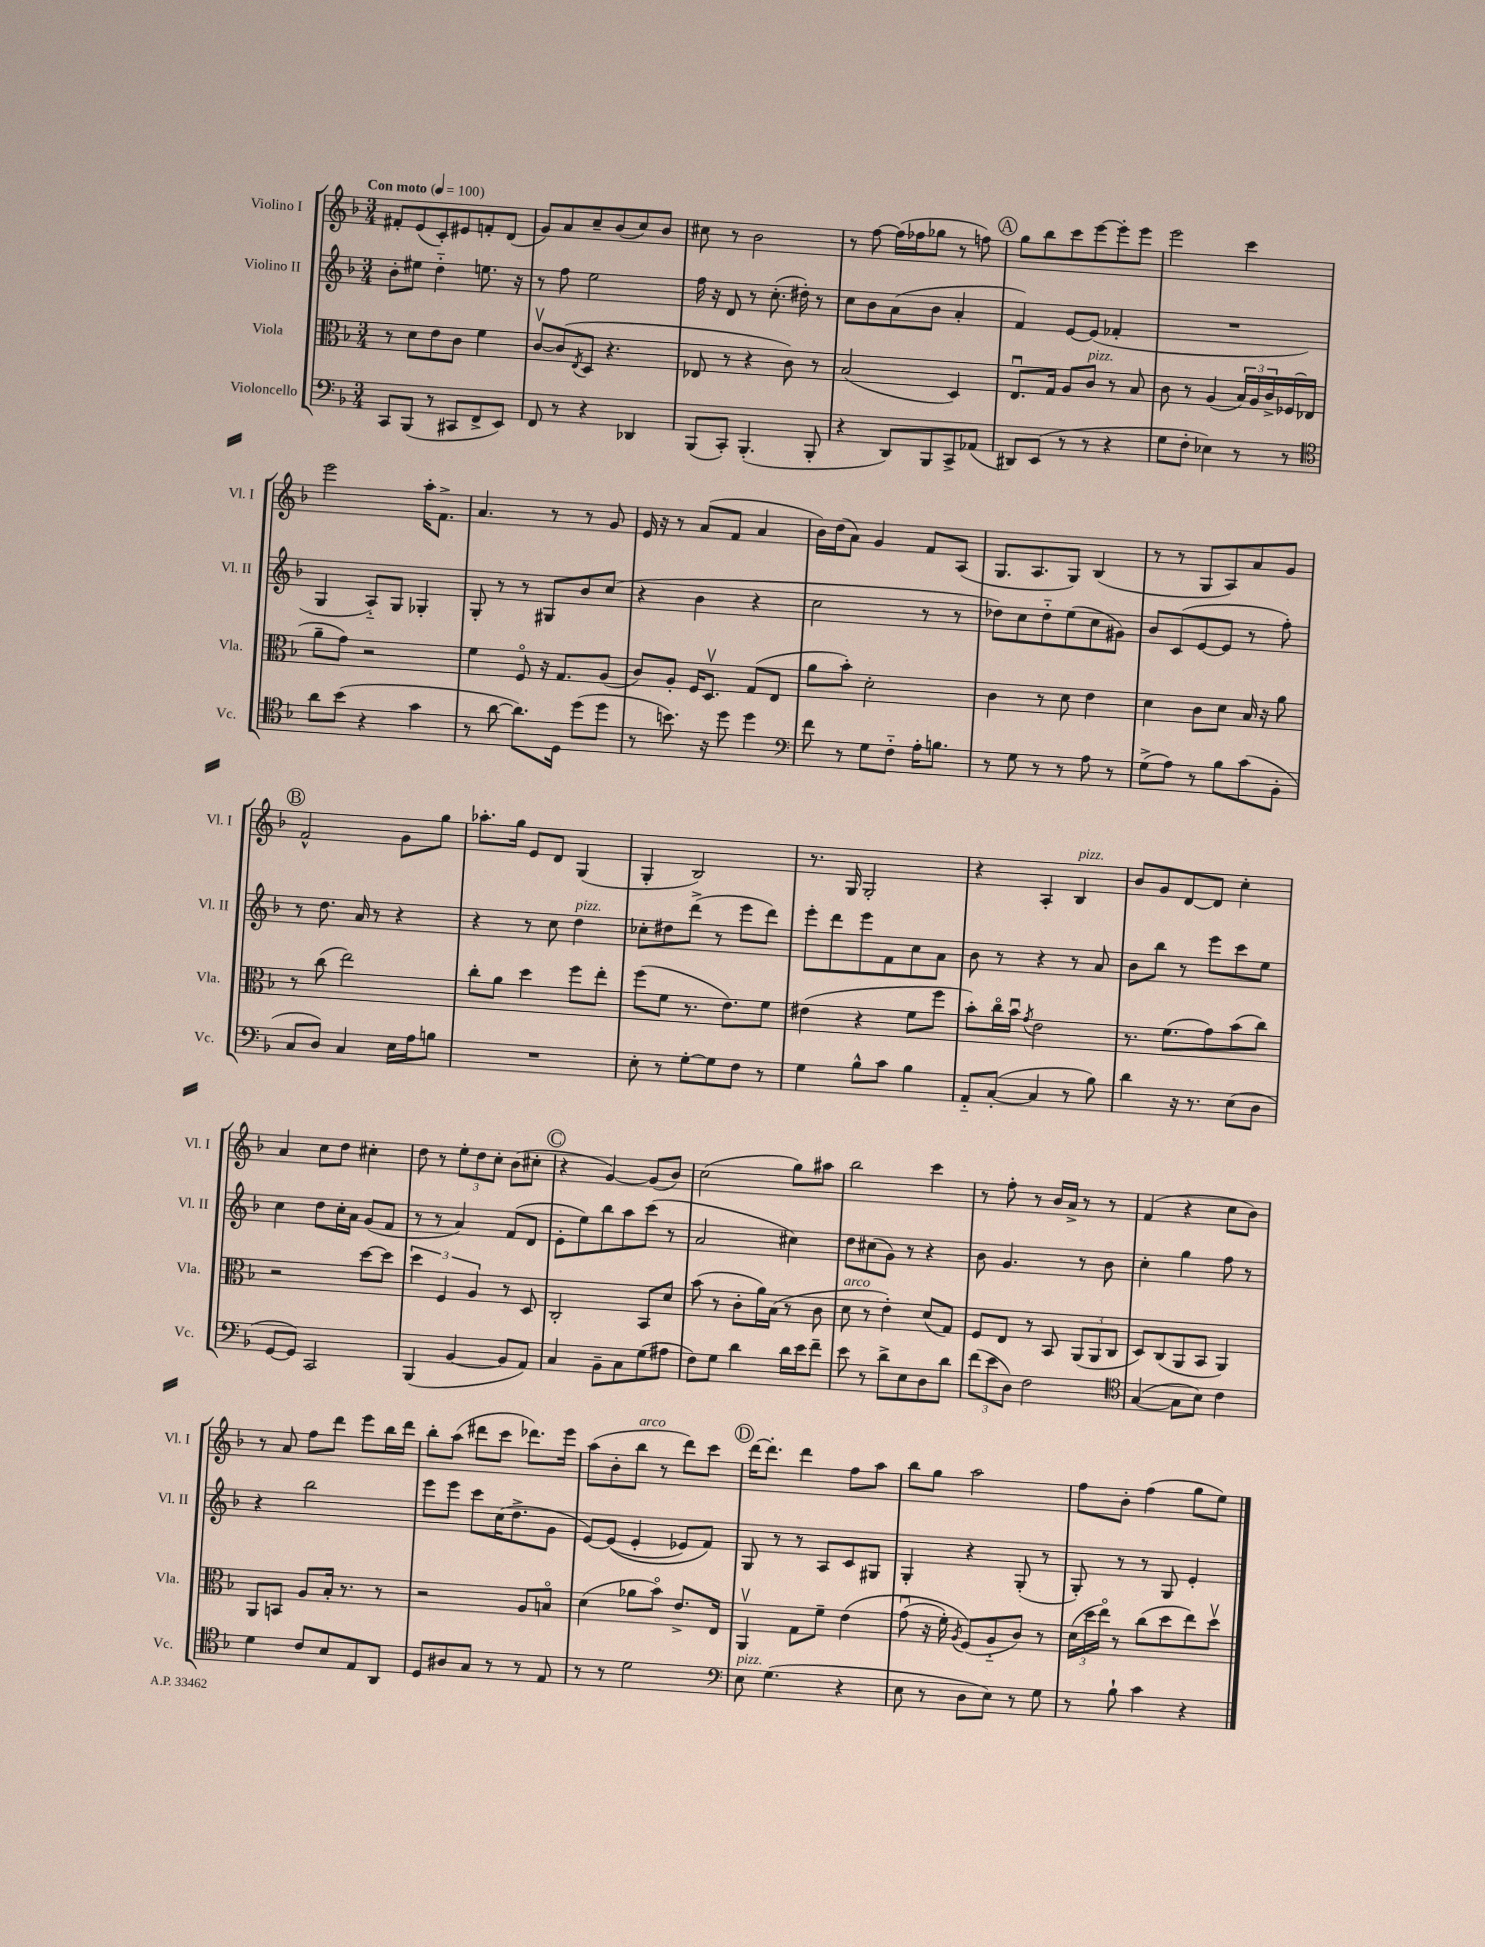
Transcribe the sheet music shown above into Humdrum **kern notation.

**kern	**kern	**kern	**kern
*part4	*part3	*part2	*part1
*staff4	*staff3	*staff2	*staff1
*I"Violoncello	*I"Viola	*I"Violino II	*I"Violino I
*I'Vc.	*I'Vla.	*I'Vl. II	*I'Vl. I
*clefF4	*clefC3	*clefG2	*clefG2
*k[b-]	*k[b-]	*k[b-]	*k[b-]
*M3/4	*M3/4	*M3/4	*M3/4
*MM100	*MM100	*MM100	*MM100
=1	=1	=1	=1
!	!	!	!LO:TX:a:B:t=Con moto
8CC/L	8r	8b-'\L	8f#X'/L
(8BBB-/J	8d\L	8ee#X\J	(8e/
8r	8e\	4dd\	8c'/)
8CC#X/L	8c\J	.	8e#X/
8FF^/	4f\	8.een\	8fn'/
8EE/J)	.	.	(8d/J
.	.	16r	.
=2	=2	=2	=2
8FF/	[8cv/L	8r	8g/L)
8r	(8c/]	8ff\	8a/
.	8qE/	.	.
4r	8D/J	2ee\	8cc~/
.	4.r	.	(8b-/
4DD-X/	.	.	8cc/)
.	.	.	8b-/J
=3	=3	=3	=3
(8BBB-/L	8E-X/	16ff\	8cc#X\
.	.	16r	.
8CC'/J)	8r	8d/	8r
(4.BBB-'/	4r	8r	2b-\
.	.	(8.cc'\	.
.	8c\)	.	.
.	.	16dd#X'\)	.
8BBB-'/	8r	8r	.
=4	=4	=4	=4
4r	(2B-/	8cc\L	8r
.	.	8b-\	[8ff\
8DD/L)	.	(8a\	(16ff\LL]
.	.	.	16ff-X\J
8BBB-/	.	8b-\J	8gg-X\J
8CC^/	4D/)	4a'/	8r
(8AA-X/J	.	.	8ffn\)
!!LO:REH:place=s1:t=A
=5	=5	=5	=5
8DD#X/L)	8.Eu/L	4f/)	8gg\L
(8EE/J	.	.	8bb-\
.	16G/Jk	.	.
8r	8A/L	[8e/L	8ccc\
!	!LO:TX:a:i:t=pizz.	!	!
8r	8c/J	(8e/J]	[8eee\
4r	8r	4f-X'/	8eee'\]
.	8B-/	.	8eee\J
=6	=6	=6	=6
8G\L	8c\	2.r	2eee\
8F'\J	8r	.	.
4E-X\)	(4A/	.	.
8r	24B-/LL)	.	4ccc\
.	24A/	.	.
.	24c^/	.	.
8r	(16F-X/	.	.
.	16E-X/JJ	.	.
!!LO:LB:g=z
=7	=7	=7	=7
*clefC4	*	*	*
8a\L	8a~\L	4G/	2eee\
(8b-\J	8g\J)	.	.
4r	2r	8A/L)	.
.	.	8G/J	.
4g\	.	4G-X'/	16aa'\KL
.	.	.	8.f^\J
=8	=8	=8	=8
8r	4f\	8G'/	4.a/
[8a\	.	8r	.
8.a\L])	8F/	8r	.
.	16r	8G#X/L	8r
16D\Jk	8.G/L	.	.
(8dd\L	.	8b-/	8r
8dd\J	(8A/J	(8cc/J	8g/
=9	=9	=9	=9
8r	8c/L)	4r	16e/
.	.	.	16r
8.bn\)	8A'/J	.	8r
.	16F/KL	4b-\	(8a/L
16r	8.Dv/J	.	.
8dd\	.	.	8f/J
4dd\	(8G/L	4r	4a/
.	8E/J	.	.
=10	=10	=10	=10
*clefF4	*	*	*
8f\	8a\L	2cc\	16b-\LL)
.	.	.	(16dd\J
8r	8b-'\J)	.	8a\J)
8G\L	2d'\	.	4g/
8F\J	.	.	.
16A'\KL	.	8r	8f/L
8.Bn\J	.	.	.
.	.	8r	(8A/J
=11	=11	=11	=11
8r	4c\	8dd-X\L)	8.G/L
8G\	.	8cc\	.
.	.	.	8.A/
8r	8r	8dd-\	.
8r	8d\	(8ee\	8G/J)
8A\	4e\	8cc\	(4B-/
8r	.	8g#X\J)	.
=12	=12	=12	=12
(8G^\L	4d\	8b-/L	8r
8A\J)	.	(8c/	8r
8r	8c\L	[8e/	8G/L
8B-\L	8d\J	8e/J]	8A/)
(8c\	16B-/	8r	8a/
.	16r	.	.
8BB-'\J	8a\	8ff'\)	8g/J
!!LO:LB:g=z
!!LO:REH:place=s1:t=B
=13	=13	=13	=13
8C/L	8r	8r	2f^^/
8D/J)	(8cc\	8.dd\	.
4C/	2ee\)	.	.
.	.	16a/	.
.	.	8r	.
16E\LL	.	4r	8g\L
16A\J	.	.	.
8Bn\J	.	.	8gg\J
=14	=14	=14	=14
2.r	8cc'\L	4r	8.aa-X'\L
.	8a\J	.	.
.	.	.	16gg\Jk
.	4dd\	8r	8e/L
.	.	8cc\	8d/J
!	!	!LO:TX:a:i:t=pizz.	!
.	8ff\L	4dd\	(4G/
.	8ee'\J	.	.
=15	=15	=15	=15
8E'\	(8ff\L	8cc-X'\L	4G'/
8r	8f\J	8dd#X\	.
[8G'\L	8.r	(8ddd^\J	2B-/)
8G\]	.	8r	.
.	8.e\L)	.	.
8F\J	.	8eee\L	.
8r	8f\J	8ddd\J)	.
=16	=16	=16	=16
4G\	(4e#X\	8eee'\L	8.r
.	.	8ddd\	.
.	.	.	16G/
8B-^^\L	4r	8eee\	2G'/
8c\J	.	8f\	.
4B-\	8f\L	8cc\	.
.	8ff\J	8a\J	.
=17	=17	=17	=17
8AA/L	8b-'\L)	8b-\	4r
([8C'/J	16cc\L	8r	.
.	16b-u\JJ	.	.
.	8qg/	.	.
4C/]	2e\	4r	4A'/
!	!	!	!LO:TX:a:i:t=pizz.
8r	.	8r	4B-/
8B-\)	.	8a/	.
=18	=18	=18	=18
4d\	8.r	8b-\L	8b-/L
.	.	8bb-\J	8g/
.	(8.f\L	.	.
16r	.	8r	[8d/
8.r	.	.	.
.	8g\)	8eee\L	8d/J]
(8E\L	(8b-\	8ccc\	4cc'\
8D\J	8cc\J)	8ee\J	.
!!LO:LB:g=z
=19	=19	=19	=19
[8GG/L	2r	4cc\	4a/
8GG/J])	.	.	.
2CC/	.	8dd\L	8cc\L
.	.	16cc'\L	8dd\J
.	.	16a\JJ	.
.	[8dd\L	(8g/L	4cc#X'\
.	8dd\J]	8f/J	.
=20	=20	=20	=20
(4BBB-/	6dd\	8r	8dd\
.	.	8r	8r
.	6F/	.	.
[4BB-/	.	4a/)	12ee'\L
.	6A/	.	12dd\
.	.	.	12cc'\J
8BB-/L]	8r	(8f/L	(8b-\L
8AA/J)	8D/	8d/J	8cc#X'\J
!!LO:REH:place=s1:t=C
=21	=21	=21	=21
4C/	2C'/	8e'\L	4r
.	.	8ee\)	.
8BB-~\L	.	8bb-\	[4g/)
8C\	.	8aa\	.
(8G\	8BB-/L	(8ccc\J	(8g/L]
8A#X\J	8d/J	8r	8b-/J)
=22	=22	=22	=22
8F\L)	(8b-\	2a/	(2cc\
8G\J	8r	.	.
4d\	8c'\L	.	.
.	16a\L)	.	.
.	(16B-\JJ	.	.
16d\LL	8r	4cc#X\)	8gg\L)
16e\J	.	.	.
8f~\J	8c\	.	8aa#X\J
=23	=23	=23	=23
!	!LO:TX:a:i:t=arco	!	!
8e\	8d\	8dd\L	2bb-\
8r	8r	(8cc#X\	.
8d^\L	4e'\)	8g\J)	.
8E\	.	8r	.
8D\	(8d/L	4r	4ccc\
8d\J	8G/J)	.	.
=24	=24	=24	=24
(12f\L	8F/L	8b-\	8r
12e\	.	.	.
.	8E/J	4.g/	8ff'\
12D\J)	.	.	.
2F\	8r	.	8r
.	8BB-/	.	16b-/LL
.	.	.	16a^/JJ
.	(12AA/L	8r	8r
.	12AA/	.	.
.	.	8b-\	8r
.	12C/J	.	.
=25	=25	=25	=25
*clefC4	*	*	*
([4G/	8D/L)	4cc'\	(4f/
.	(8C/	.	.
8G\L]	8AA/	4gg\	4r
8B-\J)	8BB-/J	.	.
4c\	4AA/)	8ff\	8cc\L
.	.	8r	8b-\J)
!!LO:LB:g=z
=26	=26	=26	=26
4d\	8AA/L	4r	8r
.	8BBn/J	.	8a/
8c/L	8A/L	2bb-\	8ff\L
8B-/	16B-'/Jk	.	8ddd\J
.	8.r	.	.
8E/	.	.	8eee\L
8AA/J	8r	.	16bb-\L
.	.	.	16ddd\JJ
=27	=27	=27	=27
8D/L	2r	8eee\L	8bb-'\L
8A#X/	.	8eee\J	(8aa\J
8G/J	.	8ccc\L	8ddd#X\L
8r	.	(16cc\K	8ccc\J
.	.	8.dd^\	.
8r	8A/L	.	8.ddd-X\L)
8E/	8Bn/J	8g\J	.
.	.	.	16eee\Jk
=28	=28	=28	=28
8r	(4d\	[8e/L)	(8aa\L
8r	.	((8e/J]	8b-'\
!	!	!	!LO:TX:a:i:t=arco
2d\	8a-X\L	4e'/	8bb-\J
.	8b-\J)	.	8r
.	8.e^/L	8e-X/L)	8ddd\L)
.	.	8f/J)	8ccc\J
.	16E/Jk	.	.
!!LO:REH:place=s1:t=D
=29	=29	=29	=29
*clefF4	*	*	*
!LO:TX:a:i:t=pizz.	!	!	!
8E\	4AAv/	8G/	[16ddd\KL
.	.	.	8.ddd'\J]
(4.G\	.	8r	.
.	8G\L	8r	4ddd\
.	8f~\J	8A/L	.
4r	(4e\	8c/	8ff\L
.	.	8G#X/J	8aa\J
=30	=30	=30	=30
8E\	(8gu\	4G'/	8bb-\L
8r	16r	.	8gg\J
.	16f'\)	.	.
.	8qA/	.	.
8D\L	(8F/L)	4r	2aa\
8E\J)	8A/	.	.
8r	8c/J)	(8G'/	.
8G\	8r	8r	.
=31	=31	=31	=31
8r	(24d\LL	8G'/)	8ff\L
.	24dd\	.	.
.	24ee\JJ)	.	.
8B-`\	8r	8r	8b-'\J
4c\	(8cc\L	8r	(4ff\
.	8dd\	8G/	.
4r	8ee\)	4e'/	8gg\L
.	8ddv\J	.	8ee\J)
==	==	==	==
*-	*-	*-	*-
